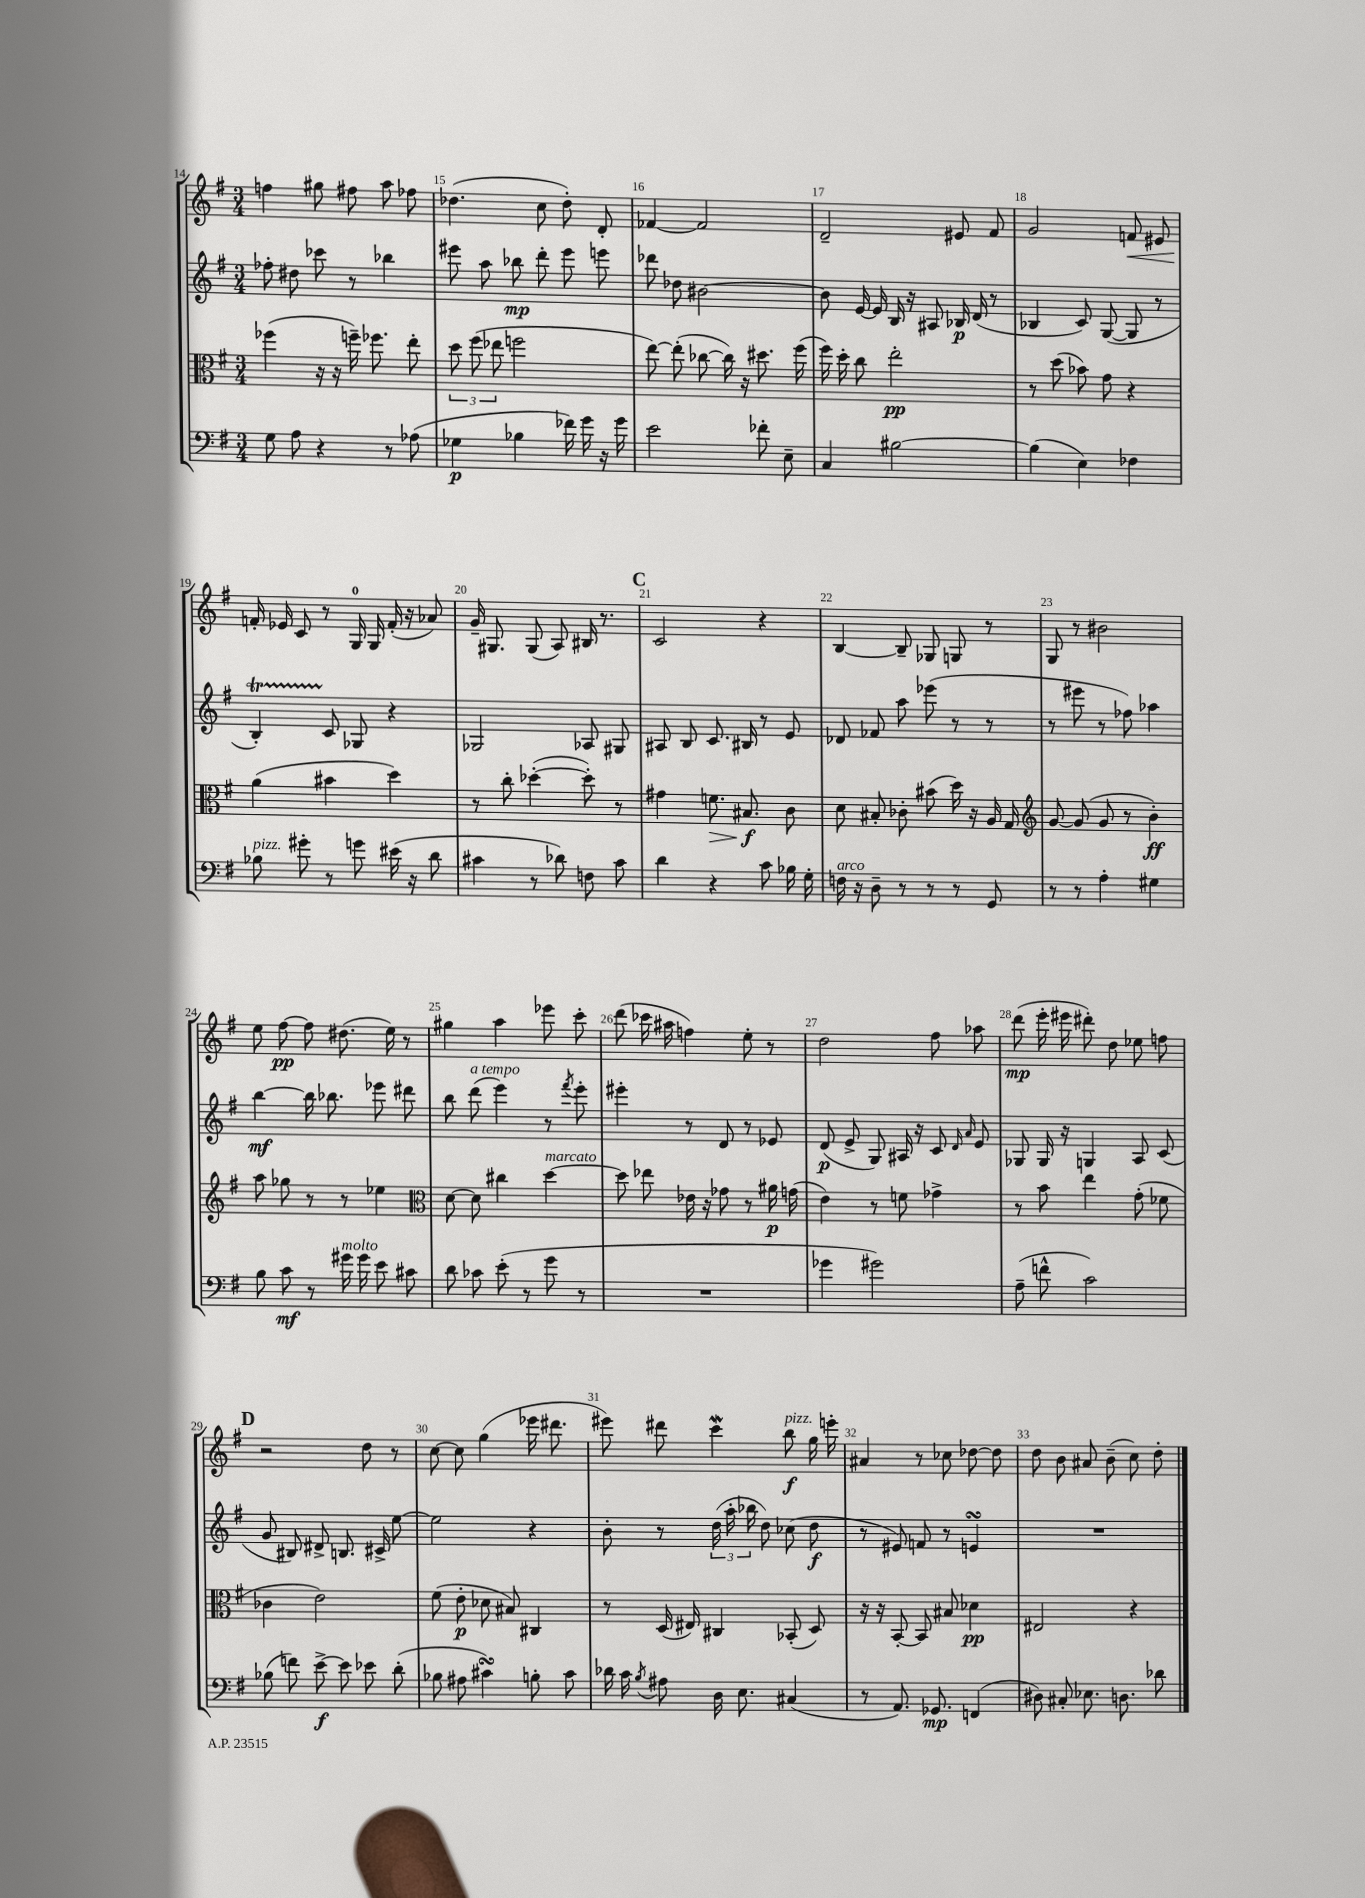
<<
\new StaffGroup <<
\new Staff = "s0" {
    \clef treble \key g \major \numericTimeSignature \time 3/4
    \autoBeamOff f''4 gis''8 fis''8 a''8 fes''8 |
    des''4.( c''8 des''8-.) d'8-. |
    fes'4~ fes'2 |
    d'2-- eis'8 fis'8 |
    g'2 f'8\< eis'8 |
    f'16-.\! ees'16 c'8 r8 g16-0 g16 f'16-.( r16 aes'8) |
    g'16-- gis8. gis8( a8) bis16 r8. |
    \mark \markup { \bold "C" } c'2 r4 |
    b4~ b8-- ges8 g8 r8 |
    g8 r8 bis'2 |
    e''8 fis''8~\pp fis''8 dis''8.( e''16) r8 |
    gis''4 a''4 ees'''8 c'''8-. |
    d'''8( ces'''16 ais''16 f''4) e''8-. r8 |
    d''2 fis''8 aes''8 |
    d'''8\mp( e'''16-. eis'''16 dis'''8-.) d''8 ees''8 f''8 |
    \mark \markup { \bold "D" } r2 d''8 r8 |
    c''8~ c''8 g''4( ees'''16 dis'''8. |
    eis'''8) dis'''8 c'''4\mordent b''8\f^\markup { \italic "pizz." } g''16 e'''16-. |
    ais'4 r8 ces''8 des''8~ des''8 |
    d''8 b'8 ais'8 b'8--( c''8) d''8-. \bar "|." |
}
\new Staff = "s1" {
    \clef treble \key g \major \numericTimeSignature \time 3/4
    \autoBeamOff fes''8-. dis''8 ces'''8 r8 bes''4 |
    eis'''8 a''8 bes''8\mp d'''8-. eis'''8 e'''8 |
    des'''8 des''8 bis'2~ |
    bis'8 e'16~ e'16 b16 r16 ais8 bes16\p d'16( r8 |
    bes4 c'8) g8~( g8 r8 |
    b4-.\startTrillSpan) c'8\stopTrillSpan ges8 r4 |
    ges2 aes8 gis8 |
    \mark \markup { \bold "C" } ais8 b8 c'8. bis16 r8 e'8 |
    des'8 fes'8 a''8 ees'''8( r8 r8 |
    r8 eis'''8 r8 fes''8) aes''4 |
    b''4~\mf b''16 bes''8. ees'''8 dis'''8 |
    b''8 d'''8^\markup { \italic "a tempo" }( e'''4) r8 \acciaccatura { fis'''8 } e'''8-. |
    eis'''4-. r8 d'8 r8 ees'8 |
    d'8\p( e'8-> g8) ais16 r16 c'8 \grace { d'16 a'16 } e'8 |
    ges8 ges16 r16 g4 a8 c'8( |
    \mark \markup { \bold "D" } g'8 bis8) dis'8-> b8. cis'16-> e''8~ |
    e''2 r4 |
    b'8-. r8 \tuplet 3/2 { d''16( a''16-. bes''16 } d''8) ces''8( d''8\f |
    r8 eis'8) f'8 r8 e'4\turn |
    R2. \bar "|." |
}
\new Staff = "s2" {
    \clef alto \key g \major \numericTimeSignature \time 3/4
    \autoBeamOff fes''4( r16 r16 f''16--) fes''8. e''8-. |
    \tuplet 3/2 { d''8 fis''8( ees''8 } f''2 |
    e''8~) e''8-.( ces''8~ ces''16) r16 dis''8. fis''16( |
    fis''16) d''16-. c''8 e''2-.\pp |
    r8 d''8( bes'8) g'8 r4 |
    a'4( bis'4 d''4) |
    r8 c''8-. des''4~-.( des''8-.) r8 |
    \mark \markup { \bold "C" } gis'4 f'8.\> bis8.\f\! c'8 |
    d'8 bis8-. ces'8-. bis'8( d''16) r16 a16 g16 |
    \clef treble g'8~ g'8( g'8 r8 b'4-.\ff) |
    a''8 ges''8 r8 r8 ees''4 |
    \clef alto d'8~ d'8 cis''4 d''4~^\markup { \italic "marcato" } |
    d''8 ees''8 ees'16 r16 ges'8 r8 ais'16\p g'16( |
    e'4) r8 f'8 ges'4-> |
    r8 b'8 e''4 g'8-.( fes'8 |
    \mark \markup { \bold "D" } ces'4 e'2) |
    fis'8( e'8-.\p des'8 bis8) cis4 |
    r8 d16( eis16) cis4 bes,8-.( d8) |
    r16 r16 b,8~-. b,8 bis8 des'4\pp |
    eis2 r4 \bar "|." |
}
\new Staff = "s3" {
    \clef bass \key g \major \numericTimeSignature \time 3/4
    \autoBeamOff g8 a8 r4 r8 aes8( |
    ges4\p bes4 fes'16) g'16 r16 g'16 |
    e'2 fes'8-. e8-- |
    c4 bis2~ |
    bis4( e4) fes4 |
    bes8^\markup { \italic "pizz." } gis'8-. r8 g'8 eis'16( r16 d'8 |
    cis'4 r8 des'8) f8 cis'8 |
    \mark \markup { \bold "C" } d'4 r4 c'8 bes16 g16-. |
    f16^\markup { \italic "arco" } r16 d8-- r8 r8 r8 g,8 |
    r8 r8 a4-. gis4 |
    b8 c'8\mf r8 gis'16^\markup { \italic "molto" } gis'16 e'8 cis'8 |
    d'8 ces'8 e'8-.( r8 g'8 r8 |
    R2. |
    ges'4 gis'2) |
    a8--( f'8-^ c'2) |
    \mark \markup { \bold "D" } bes8( f'8) e'8~->\f e'8 ees'8 d'8-.( |
    bes8 ais8 cis'4\turn) b8-. cis'8 |
    des'16 c'16 \acciaccatura { b8 } ais8 d16 e8. cis4( |
    r8 a,8.) ges,8.\mp f,4( |
    dis8) cis8-. ees8. d8. des'8 \bar "|." |
}
>>
>>
\layout { \context { \Score currentBarNumber = #14 \override BarNumber.break-visibility = ##(#f #t #t) barNumberVisibility = #all-bar-numbers-visible } }
